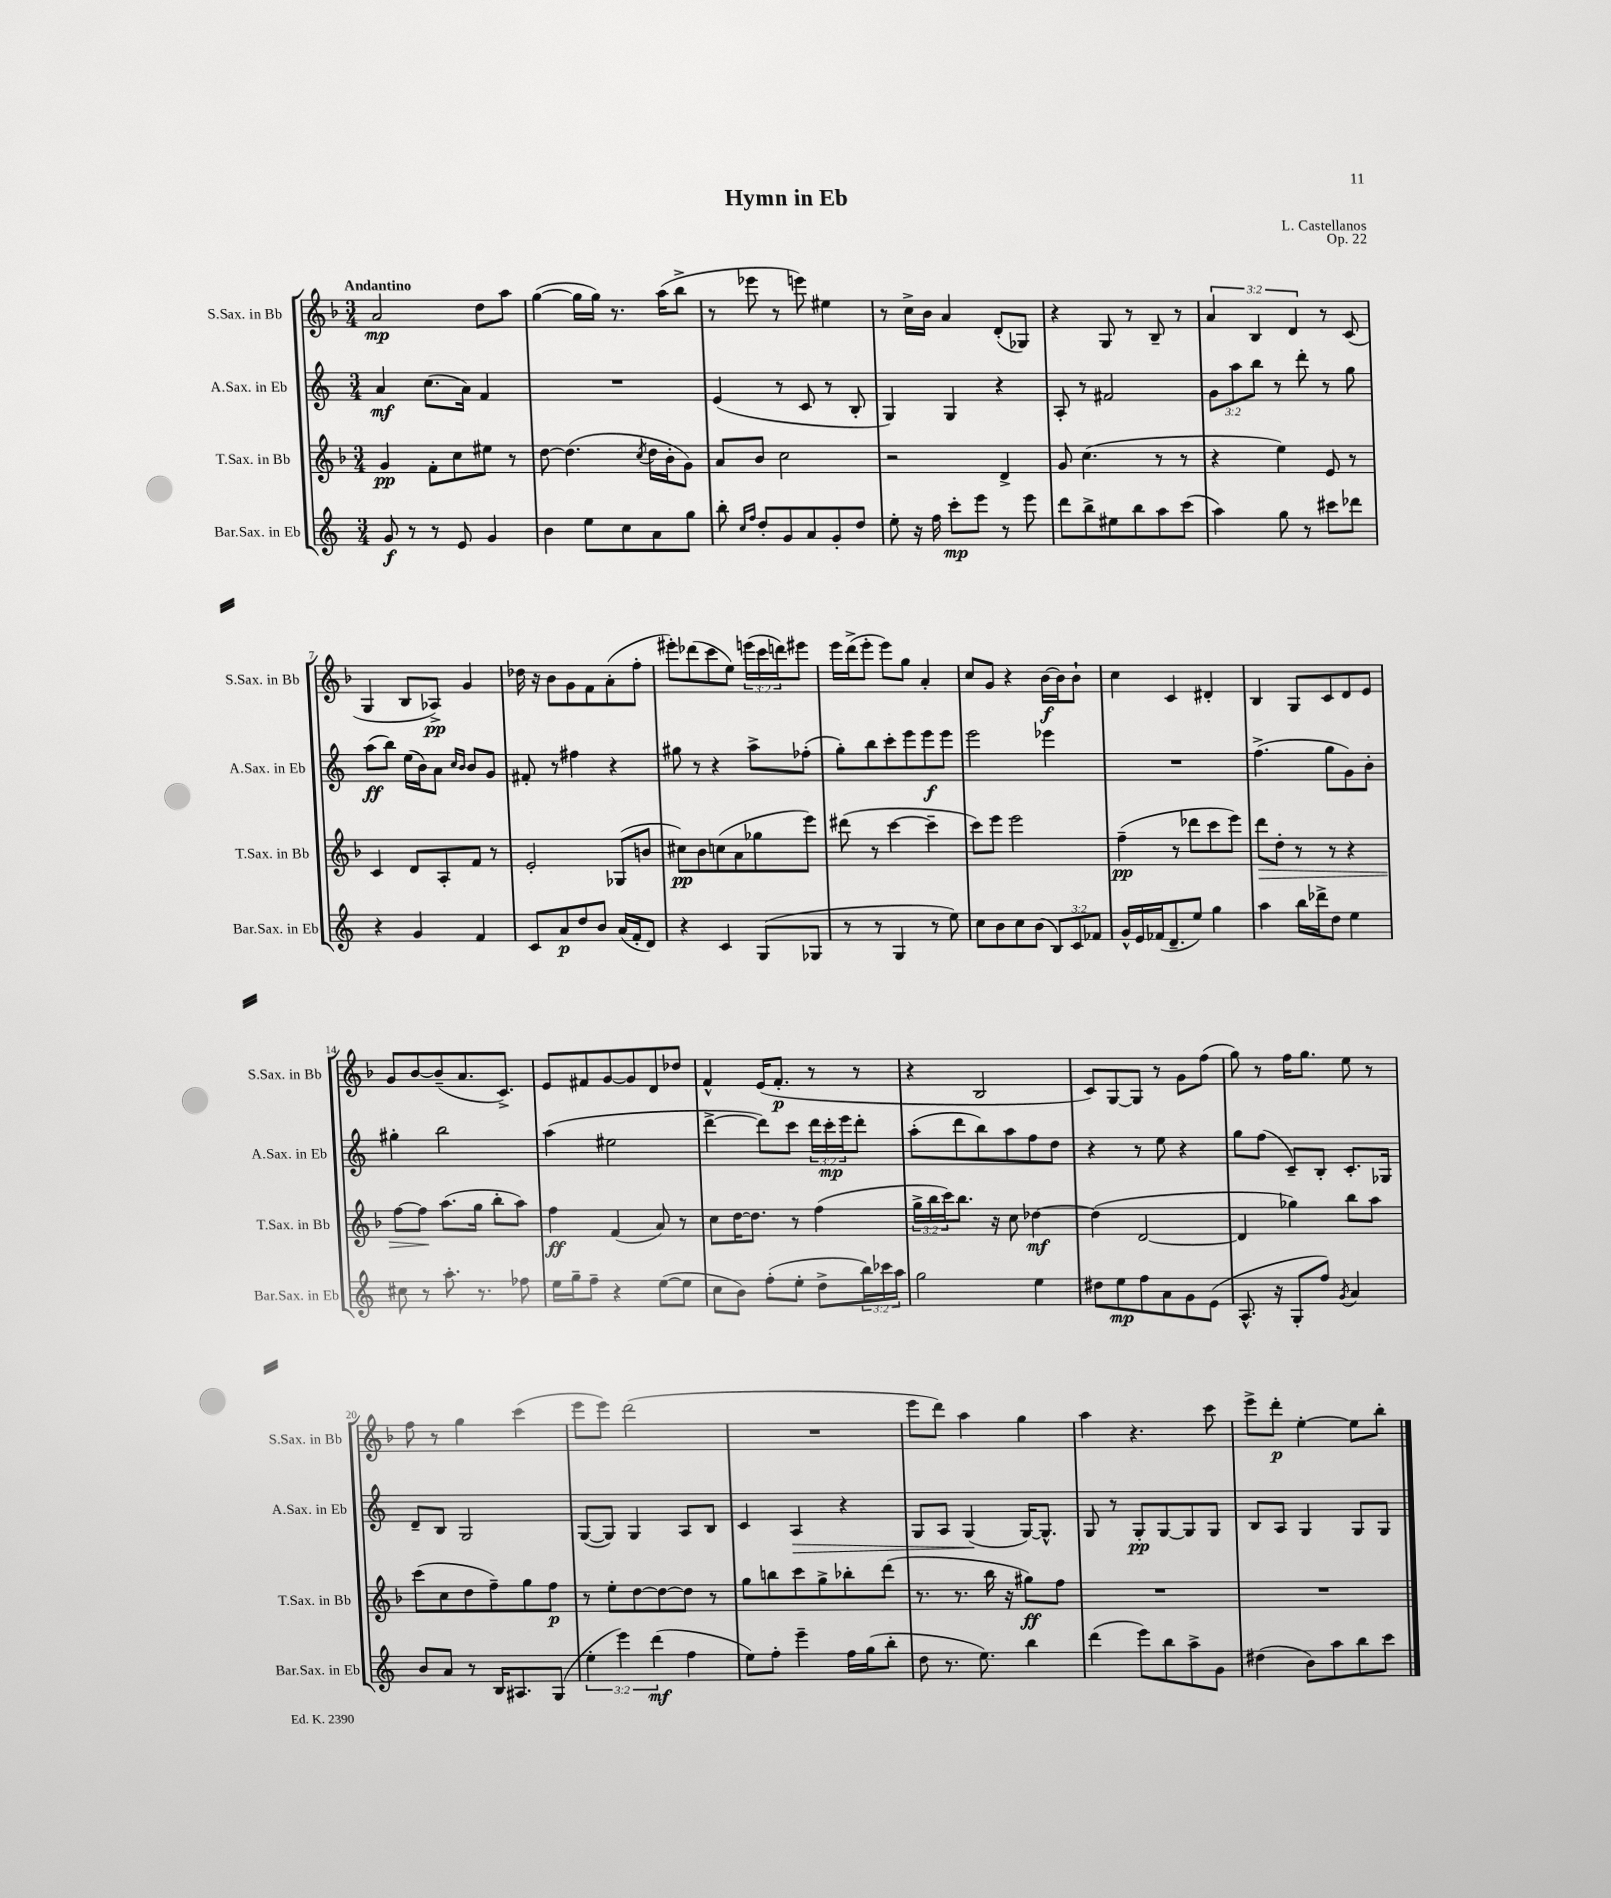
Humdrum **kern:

**kern	**kern	**kern	**kern
*staff4	*staff3	*staff2	*staff1
*clefG2	*clefG2	*clefG2	*clefG2
*k[]	*k[b-]	*k[]	*k[b-]
*M3/4	*M3/4	*M3/4	*M3/4
8g/	4g/	4a/	2a/
8r	.	.	.
8r	8f'\L	(8.cc\L	.
8e/	8cc\	.	.
.	.	16a\Jk)	.
4g/	8ee#\J	4f/	8dd\L
.	8r	.	8aa\J
=	=	=	=
4b\	[8dd\	2.r	([4gg\
.	(4.dd\]	.	.
8ee\L	.	.	16gg\]LL
.	.	.	16gg\JJ)
8cc\	.	.	8.r
.	8qcc/	.	.
8a\	16dd\LL	.	.
.	16b-'\J	.	(16aa\LK
8gg\J	8g\J)	.	8bb-^\J
=	=	=	=
8bb'\	8a/L	(4e/	8r
16qqcc/LL	.	.	.
16qqff/JJ	.	.	.
8dd'/L	8b-/J	.	8eee-\
8g/	2cc\	8r	8r
8a/	.	8c/	8eee\)
8g'/	.	8r	4ee#\
8dd/J	.	8B'/	.
=	=	=	=
8ee'\	2r	4G/)	8r
16r	.	.	16cc^\LL
16ff\	.	.	16b-\JJ
8ccc'\L	.	4G/	4a/
8eee\J	.	.	.
8r	4d^/	4r	(8d'/L
8eee\	.	.	8G-/J)
=	=	=	=
8ddd\L	8g/	8A'/	4r
8bb^\	(4.cc\	8r	.
8ee#\	.	2f#/	8G/
8bb\	.	.	8r
8aa\	8r	.	8B-~/
(8ccc\J	8r	.	8r
=	=	=	=
4aa\)	4r	12g\L	6a/
.	.	12aa\	.
.	.	12bb\J	6B-/
8gg\	4ee\)	8r	.
.	.	.	6d/
8r	.	8ddd'\	.
8ccc#\L	8e/	8r	8r
8ddd-\J	8r	8gg\	(8c/
=	=	=	=
4r	4c/	(8aa\L	4G/
.	.	8bb\J)	.
4g/	8d/L	(16ee\LL	8B-/L
.	.	16b\J)	.
.	8A'/	8a\J	8A-^/J)
.	.	16qqcc/LL	.
.	.	16qqb/JJ	.
4f/	8f/J	8b/L	4g/
.	8r	8g/J	.
=	=	=	=
8c/L	2e'/	8f#'/	16dd-\
.	.	.	16r
8a/	.	8r	8b-\L
8dd/	.	4ff#\	8g\
8b/J	.	.	8f\
(16a/LL	(8G-/L	4r	(8a'\
16f'/J	.	.	.
8d/J)	8b/J	.	8ff'\J
=	=	=	=
4r	8cc#\L)	8gg#\	8eee#'\L)
.	8b-\	8r	(8ddd-\
4c/	(8cc\	4r	8ccc\
.	8a\	.	8ee\J)
(8G/L	8gg-\	8aa^\L	(24eee\LL
.	.	.	24ccc\
.	.	.	24ddd\J)
8G-/J	8eee\J)	(8ff-'\J	8eee#\J
=	=	=	=
8r	(8ddd#\	8gg'\L)	16eee\LL
.	.	.	(16ddd^\J
8r	8r	8bb\	8eee'\J
4G/	[4ccc\	8ccc'\	8eee\L)
.	.	8eee\	8gg\J
8r	4ccc~\]	8eee\	4a'/
8ee\)	.	8eee\J	.
=	=	=	=
8cc\L	8ccc\L)	2eee\	8cc/L
8b\	8eee\J	.	8g/J
8cc\	2eee\	.	4r
(8b\J	.	.	.
12B/L)	.	4eee-\	[16b-\LL
.	.	.	16b-\]J
12c/	.	.	.
.	.	.	8b-`\J
12f-/J	.	.	.
=	=	=	=
16g^^/LL	(4ff~\	2.r	4cc\
16e/	.	.	.
(16f-/J	.	.	.
8.d~/	.	.	.
.	8r	.	4c/
8ee/J)	8ddd-\L	.	.
4gg\	8ccc\	.	4d#'/
.	8eee\J)	.	.
=	=	=	=
4aa\	8ddd\L	(4.ff^\	4B-/
.	8dd'\J	.	.
16bb\LL	8r	.	8G/L
16ddd-^\J	.	.	.
8dd\J	8r	8gg\L	8c/
4ee\	4r	8g\)	8d/
.	.	8b'\J	8e/J
=	=	=	=
8cc#\	[8ff\L	4gg#'\	8g/L
8r	8ff\]J	.	[8b-/
8.aa'\	(8.aa\L	2bb\	(8b-~/]
.	.	.	8.a/
8.r	16gg\Jk	.	.
.	8bb-'\L	.	.
.	.	.	8.c^/J)
8ff-\	8aa\J)	.	.
=	=	=	=
16ee\LL	4ff\	(4aa\	8e/L
16gg~\J	.	.	.
8ff~\J	.	.	8f#/
4r	(4f/	2ee#\	[8g/
.	.	.	8g/]
([8ee\L	8a/)	.	8d/
8ee\]J	8r	.	8dd-/J
=	=	=	=
8cc\L	8cc\L	[4ddd^\	4f^^/
8b\J)	[16dd\K	.	.
.	8.dd\]J	.	.
(8ff'\L	.	8ddd\]L)	(16e/LK
.	.	.	8.f'/J
8ee'\J	8r	8ccc\J	.
8dd^\L	(4ff\	24ddd\LL	8r
.	.	24ccc'\	.
.	.	24eee\J	.
24bb\L)	.	8ddd'\J	8r
24ccc-\	.	.	.
24aa\JJ	.	.	.
=	=	=	=
2gg\	24gg^\LL	(8aa'\L	4r
.	24bb-\	.	.
.	24ccc\J)	.	.
.	8.bb-\J	8ddd\	.
.	.	8bb\)	2B-/
.	16r	.	.
.	8cc\	8aa\	.
4ee\	[4dd-\	8ff\	.
.	.	8dd\J	.
=	=	=	=
8dd#\L	(4dd-\]	4r	8c/L)
8ee\	.	.	[8G/
8ff\	[2d/	8r	8G/]J
8a\	.	8ee\	8r
8g\	.	4r	8g\L
(8e\J	.	.	(8ff\J
=	=	=	=
8.A^^/	4d/]	8gg\L	8gg\)
.	.	(8ff\J	8r
16r	.	.	.
8G'/L	4gg-\)	8c~/L)	16ff\LK
.	.	.	8.gg\J
8ff/J)	.	8B'/J	.
8qg/	.	.	.
4a/	8bb-\L	8.c'/L	8ee\
.	8aa\J	.	8r
.	.	16G-/Jk	.
=	=	=	=
8b/L	(8ccc\L	8d~/L	8ff\
8a/J	8cc\	8B/J	8r
8r	8dd\	2G/	4gg\
16B/LK	8ff~\)	.	.
8.A#/	.	.	.
.	8gg\	.	(4ccc\
(8G/J	8ff\J	.	.
=	=	=	=
6ee'\	8r	([8G/L	8eee\L
.	8ee'\L	8G/]J)	8eee\J)
6eee\)	.	.	.
.	[8dd\	4G/	(2ddd\
(6ddd\	.	.	.
.	8dd\_	.	.
4ff\	8dd\]J	8A/L	.
.	8r	8B/J	.
=	=	=	=
8ee\L)	8gg\L	4c/	2.r
8ff'\J	8bb\	.	.
4eee~\	8ccc\	4A/	.
.	8gg^\	.	.
16ff\LL	8bb-'\	4r	.
(16gg\J	.	.	.
8bb'\J	(8ddd\J	.	.
=	=	=	=
8dd\	8.r	8G/L	8eee\L
8.r	.	8A/J	8ddd\J)
.	8.r	.	.
.	.	(4G/	4aa\
8.ee\)	.	.	.
.	16bb-\	.	.
.	16r	.	.
4bb\	8gg#\L)	[16G/LK)	4gg\
.	.	8.G^^/]J	.
.	8ff\J	.	.
=	=	=	=
(4ddd\	2.r	8G/	4aa\
.	.	8r	.
8eee\L)	.	8G'/L	4.r
8bb\	.	[8G/	.
8aa^\	.	8G/]	.
8g\J	.	8G/J	8ccc\
=	=	=	=
(4dd#\	2.r	8B/L	8eee^\L
.	.	8A/J	8ddd'\J
8b\L)	.	4G/	[4ee'\
8aa\	.	.	.
8bb\	.	8G/L	8ee\]L
8ccc\J	.	8G/J	8bb-'\J
==	==	==	==
*-	*-	*-	*-
